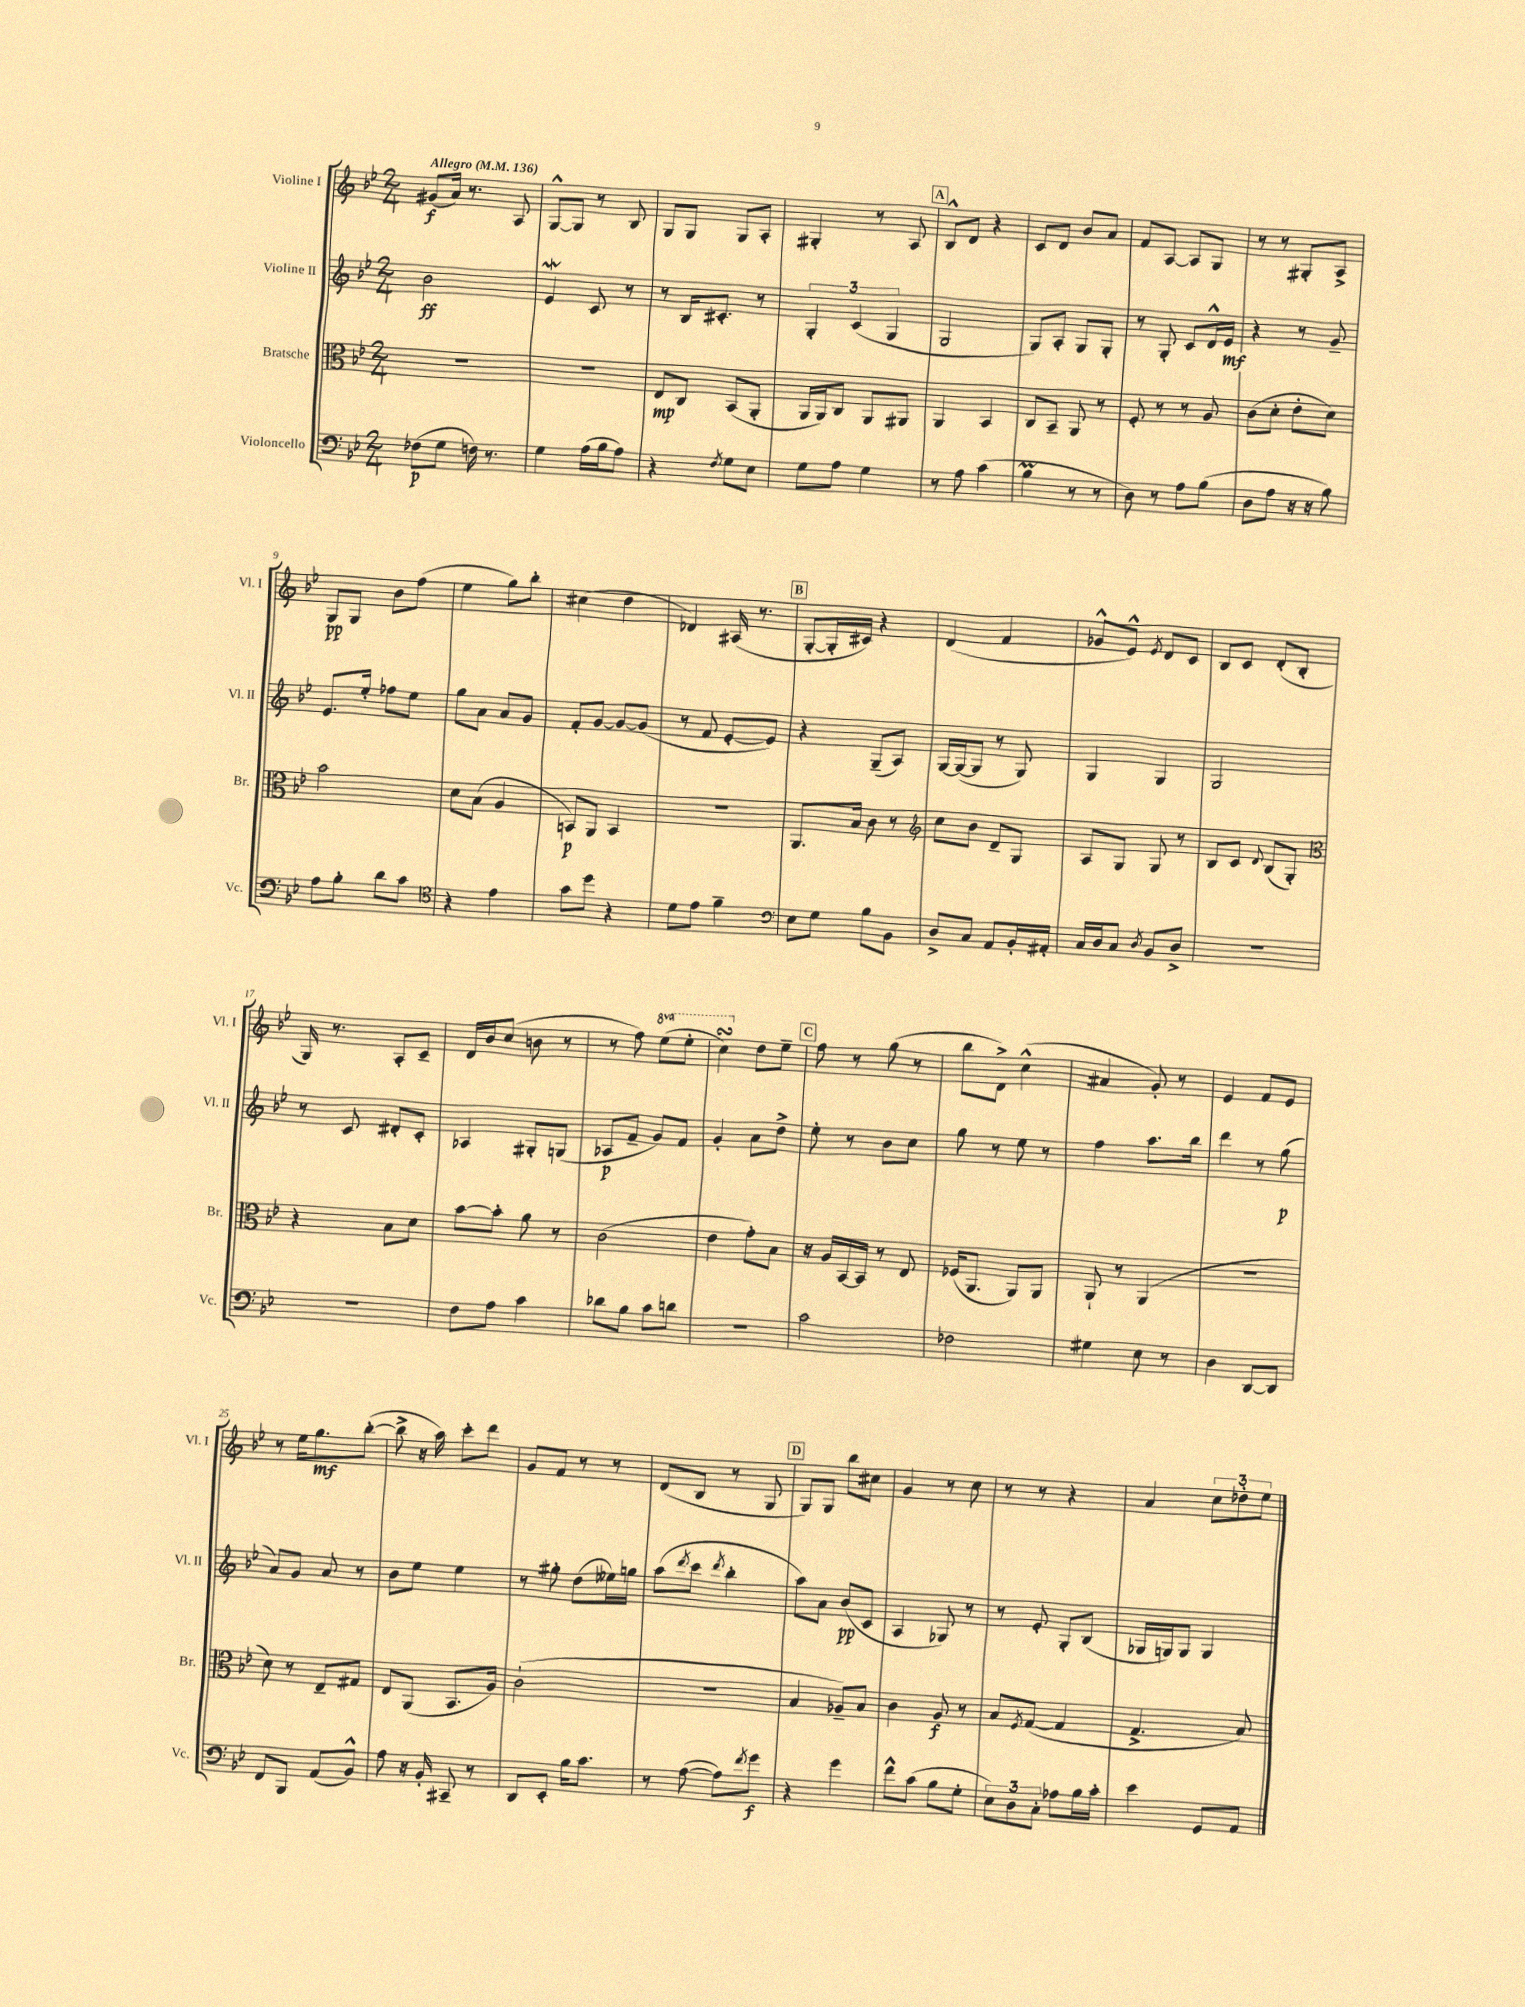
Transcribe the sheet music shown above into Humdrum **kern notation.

**kern	**dynam	**kern	**dynam	**kern	**dynam	**kern	**dynam
*part4	*part4	*part3	*part3	*part2	*part2	*part1	*part1
*staff4	*staff4	*staff3	*staff3	*staff2	*staff2	*staff1	*staff1
*I"Violoncello	*	*I"Bratsche	*	*I"Violine II	*	*I"Violine I	*
*I'Vc.	*	*I'Br.	*	*I'Vl. II	*	*I'Vl. I	*
*clefF4	*	*clefC3	*	*clefG2	*	*clefG2	*
*k[b-e-]	*	*k[b-e-]	*	*k[b-e-]	*	*k[b-e-]	*
*M2/4	*	*M2/4	*	*M2/4	*	*M2/4	*
*MM136	*	*MM136	*	*MM136	*	*MM136	*
=1	=1	=1	=1	=1	=1	=1	=1
!	!	!	!	!	!	!LO:TX:a:B:t=Allegro	!
(8F-X\L	p	2r	.	2b-\	ff	(8g#X/L	f
8G\J	.	.	.	.	.	16a/Jk)	.
.	.	.	.	.	.	8.r	.
16Fn\)	.	.	.	.	.	.	.
8.r	.	.	.	.	.	.	.
.	.	.	.	.	.	8A/	.
=2	=2	=2	=2	=2	=2	=2	=2
4G\	.	2r	.	4e-w/	.	[8G^^/L	.
.	.	.	.	.	.	8G/J]	.
(16A\LL	.	.	.	8c/	.	8r	.
16B-\J	.	.	.	.	.	.	.
8A\J)	.	.	.	8r	.	8B-/	.
=3	=3	=3	=3	=3	=3	=3	=3
4r	.	8E-/L	mp	8r	.	8G/L	.
.	.	8C/J	.	16B-/KL	.	8G/J	.
.	.	.	.	8.c#X'/J	.	.	.
8qF/	.	.	.	.	.	.	.
8G\L	.	(8BB-/L	.	.	.	8G/L	.
8E-\J	.	8AA'/J	.	8r	.	8A'/J	.
=4	=4	=4	=4	=4	=4	=4	=4
8G\L	.	16AA/LL	.	6G'/	.	4G#X'/	.
.	.	16AA/J)	.	.	.	.	.
8A\J	.	8C/J	.	.	.	.	.
.	.	.	.	(6c/	.	.	.
4G\	.	8AA/L	.	.	.	8r	.
.	.	.	.	6G/	.	.	.
.	.	8AA#X/J	.	.	.	8A/	.
!!LO:REH:place=s1:t=A
=5	=5	=5	=5	=5	=5	=5	=5
8r	.	4AA/	.	2G/	.	8B-^^/L	.
8A\	.	.	.	.	.	8d/J	.
(4c\	.	4BB-/	.	.	.	4r	.
=6	=6	=6	=6	=6	=6	=6	=6
4B-M\	.	8C/L	.	8G/L)	.	8c/L	.
.	.	8BB-~/J	.	8A'/J	.	8d/J	.
8r	.	8AA/	.	8G/L	.	8b-/L	.
8r	.	8r	.	8G'/J	.	8a/J	.
=7	=7	=7	=7	=7	=7	=7	=7
8D\)	.	8F'/	.	8r	.	8f/L	.
8r	.	8r	.	8G'/	.	[8A/J	.
8A\L	.	8r	.	8c/L	.	8A/L]	.
(8B-\J	.	8A/	.	16d^^/L	.	8G/J	.
.	.	.	.	16e-/JJ	mf	.	.
=8	=8	=8	=8	=8	=8	=8	=8
8D\L	.	(8c\L	.	4r	.	8r	.
8A\J	.	8d'\J	.	.	.	8r	.
16r	.	8e-'\L	.	8r	.	8G#X'/L	.
16r	.	.	.	.	.	.	.
8B-\)	.	8d\J)	.	8g~/	.	8A^/J	.
!!LO:LB:g=z
=9	=9	=9	=9	=9	=9	=9	=9
8A\L	.	2b-\	.	8.e-/L	.	8G/L	pp
8B-'\J	.	.	.	.	.	8G/J	.
.	.	.	.	16ee-'/Jk	.	.	.
8d\L	.	.	.	8ff-X\L	.	8b-\L	.
8c\J	.	.	.	8ee-\J	.	(8ff\J	.
=10	=10	=10	=10	=10	=10	=10	=10
*clefC4	*	*	*	*	*	*	*
4r	.	8d\L	.	8gg\L	.	4ee-\	.
.	.	(8B-\J	.	8a\J	.	.	.
4e-\	.	4A/	.	8a/L	.	8gg\L)	.
.	.	.	.	8g/J	.	8bb-'\J	.
=11	=11	=11	=11	=11	=11	=11	=11
8g\L	.	8BBn/L)	p	8f'/L	.	(4cc#X\	.
8dd\J	.	8AA/J	.	[8g/J	.	.	.
4r	.	4BB/	.	8g/L_	.	4dd\	.
.	.	.	.	(8g/J]	.	.	.
=12	=12	=12	=12	=12	=12	=12	=12
8d\L	.	2r	.	8r	.	4d-X/)	.
8e-\J	.	.	.	8f/	.	.	.
4f~\	.	.	.	[8e-'/L	.	(16A#X/	.
.	.	.	.	.	.	8.r	.
.	.	.	.	8e-/J])	.	.	.
!!LO:REH:place=s1:t=B
=13	=13	=13	=13	=13	=13	=13	=13
*clefF4	*	*	*	*	*	*	*
8E-\L	.	8.AA/L	.	4r	.	[8G'/L	.
8G\J	.	.	.	.	.	16G'/L]	.
.	.	16B-/Jk	.	.	.	16c#X/JJ)	.
8B-\L	.	8c\	.	(8G~/L	.	4r	.
8BB-\J	.	8r	.	8A/J)	.	.	.
=14	=14	=14	=14	=14	=14	=14	=14
*	*	*clefG2	*	*	*	*	*
8D^/L	.	8cc\L	.	[16G/LL	.	(4d/	.
.	.	.	.	(16G/J_	.	.	.
8C/J	.	8b-\J	.	8G/J]	.	.	.
8AA/L	.	8d~/L	.	8r	.	4f/	.
16BB-'/L	.	8G/J	.	8G/)	.	.	.
16AA#X'/JJ	.	.	.	.	.	.	.
=15	=15	=15	=15	=15	=15	=15	=15
16C/LL	.	8A/L	.	4G/	.	8g-X^^/L	.
16D/J	.	.	.	.	.	.	.
8C/J	.	8G/J	.	.	.	8e-^^/J)	.
8qD/	.	.	.	.	.	8qe-/	.
8BB-/L	.	8G/	.	4G/	.	8d/L	.
8D^/J	.	8r	.	.	.	8c/J	.
=16	=16	=16	=16	=16	=16	=16	=16
2r	.	8B-/L	.	2G/	.	8B-/L	.
.	.	8c/J	.	.	.	8c/J	.
.	.	8qqd/	.	.	.	.	.
.	.	(8B-/L	.	.	.	(8d'/L	.
.	.	8G'/J)	.	.	.	8B-'/J	.
!!LO:LB:g=z
=17	=17	=17	=17	=17	=17	=17	=17
*	*	*clefC3	*	*	*	*	*
2r	.	4r	.	8r	.	16G/)	.
.	.	.	.	.	.	8.r	.
.	.	.	.	8c/	.	.	.
.	.	8B-\L	.	8d#X'/L	.	8A'/L	.
.	.	8d\J	.	8c'/J	.	8c~/J	.
=18	=18	=18	=18	=18	=18	=18	=18
8F\L	.	[8b-\L	.	4A-X/	.	16d/LL	.
.	.	.	.	.	.	16b-/J	.
8A\J	.	8b-'\J]	.	.	.	(8cc/J	.
4c\	.	8a\	.	8G#X'/L	.	8bn\	.
.	.	8r	.	(8Gn/J	.	8r	.
=19	=19	=19	=19	=19	=19	=19	=19
8d-X\L	.	(2c\	.	8A-X/L	p	8r	.
8B-\J	.	.	.	8f~/J	.	8ff\)	.
*	*	*	*	*	*	*8va	*
8c\L	.	.	.	8g/L)	.	(8eee-\L	.
8dn\J	.	.	.	8f/J	.	8eee-'\J	.
=20	=20	=20	=20	=20	=20	=20	=20
2r	.	4e-\	.	4g'/	.	4cccsSSS\)	.
*	*	*	*	*	*	*X8va	*
.	.	8g'\L)	.	8a\L	.	8dd\L	.
.	.	8B-\J	.	8dd^\J	.	8ee-~\J	.
!!LO:REH:place=s1:t=C
=21	=21	=21	=21	=21	=21	=21	=21
2c\	.	16r	.	8ee-'\	.	8ff\	.
.	.	16A/LL	.	.	.	.	.
.	.	[16BB-/	.	8r	.	8r	.
.	.	16BB-/JJ]	.	.	.	.	.
.	.	8r	.	8b-\L	.	(8gg\	.
.	.	8E-/	.	8cc\J	.	8r	.
=22	=22	=22	=22	=22	=22	=22	=22
2F-X\	.	(16F-X/KL	.	8gg\	.	8bb-\L	.
.	.	8.AA/J	.	.	.	.	.
.	.	.	.	8r	.	8d^\J)	.
.	.	8AA/L)	.	8ee-\	.	(4cc^^\	.
.	.	8AA/J	.	8r	.	.	.
=23	=23	=23	=23	=23	=23	=23	=23
4G#X\	.	8AA`/	.	4ff\	.	4a#X/	.
.	.	8r	.	.	.	.	.
8E-\	.	(4AA/	.	8.aa\L	.	8g'/)	.
8r	.	.	.	.	.	8r	.
.	.	.	.	16bb-\Jk	.	.	.
=24	=24	=24	=24	=24	=24	=24	=24
4D\	.	2r	.	4ddd\	.	4e-/	.
[8DD/L	.	.	.	8r	.	8f/L	.
8DD/J]	.	.	.	(8gg\	p	8e-/J	.
!!LO:LB:g=z
=25	=25	=25	=25	=25	=25	=25	=25
8FF/L	.	8d\)	.	8a/L)	.	8r	.
8BBB-/J	.	8r	.	8g/J	.	16ee-\KL	.
.	.	.	.	.	.	8.gg\	mf
(8AA/L	.	8E-~/L	.	8a/	.	.	.
8BB-^^/J)	.	8G#X/J	.	8r	.	([8bb-'\J	.
=26	=26	=26	=26	=26	=26	=26	=26
8A\	.	8E-/L	.	8b-\L	.	8bb-^\]	.
16r	.	(8AA/J	.	8ee-\J	.	16r	.
16BB-'/	.	.	.	.	.	16aa\)	.
8CC#X~/	.	8.BB-/L	.	4ee-\	.	8ccc'\L	.
8r	.	.	.	.	.	8ddd\J	.
.	.	16A/Jk)	.	.	.	.	.
=27	=27	=27	=27	=27	=27	=27	=27
8DD/L	.	(2c`\	.	8r	.	8g/L	.
8EE-'/J	.	.	.	8gg#X'\	.	8f/J	.
16B-\KL	.	.	.	(8dd\L	.	8r	.
8.c\J	.	.	.	.	.	.	.
.	.	.	.	16ee--X\L)	.	8r	.
.	.	.	.	16ggn\JJ	.	.	.
=28	=28	=28	=28	=28	=28	=28	=28
8r	.	2r	.	(8aa\L	.	(8d/L	.
.	.	.	.	8qddd/	.	.	.
([8A\	.	.	.	8ccc\J	.	8B-/J	.
.	.	.	.	8qddd/	.	.	.
8A\L])	.	.	.	4bb-'\	.	8r	.
8qf/	.	.	.	.	.	.	.
8g\J	f	.	.	.	.	8G/	.
!!LO:REH:place=s1:t=D
=29	=29	=29	=29	=29	=29	=29	=29
4r	.	4B-/	.	8aa\L)	.	8G/L)	.
.	.	.	.	8a\J	.	8G/J	.
4g\	.	8A-X~/L)	.	(8b-/L	pp	8bb-\L	.
.	.	8B-/J	.	8c/J	.	8cc#X\J	.
=30	=30	=30	=30	=30	=30	=30	=30
8f^^\L	.	4c\	.	4A/	.	4g/	.
(8c\J	.	.	.	.	.	.	.
8B-\L	.	8A/	f	8G-X/)	.	8r	.
8G'\J	.	8r	.	8r	.	8cc\	.
=31	=31	=31	=31	=31	=31	=31	=31
12E-\L)	.	8B-/L	.	8r	.	8r	.
12D\	.	.	.	.	.	.	.
.	.	8qF/	.	.	.	.	.
.	.	([8G/J	.	8e-'/	.	8r	.
12C'\J	.	.	.	.	.	.	.
8A-X\L	.	4G/]	.	8G'/L	.	4r	.
16B-\L	.	.	.	(8B-/J	.	.	.
16c'\JJ	.	.	.	.	.	.	.
=32	=32	=32	=32	=32	=32	=32	=32
4e-\	.	4.G^/	.	16G-X/LL	.	4a/	.
.	.	.	.	16Gn/J)	.	.	.
.	.	.	.	8G/J	.	.	.
8GG/L	.	.	.	4G/	.	12cc\L	.
.	.	.	.	.	.	12dd-X'\	.
8AA/J	.	8B-/)	.	.	.	.	.
.	.	.	.	.	.	12ee-\J	.
==	==	==	==	==	==	==	==
*-	*-	*-	*-	*-	*-	*-	*-
